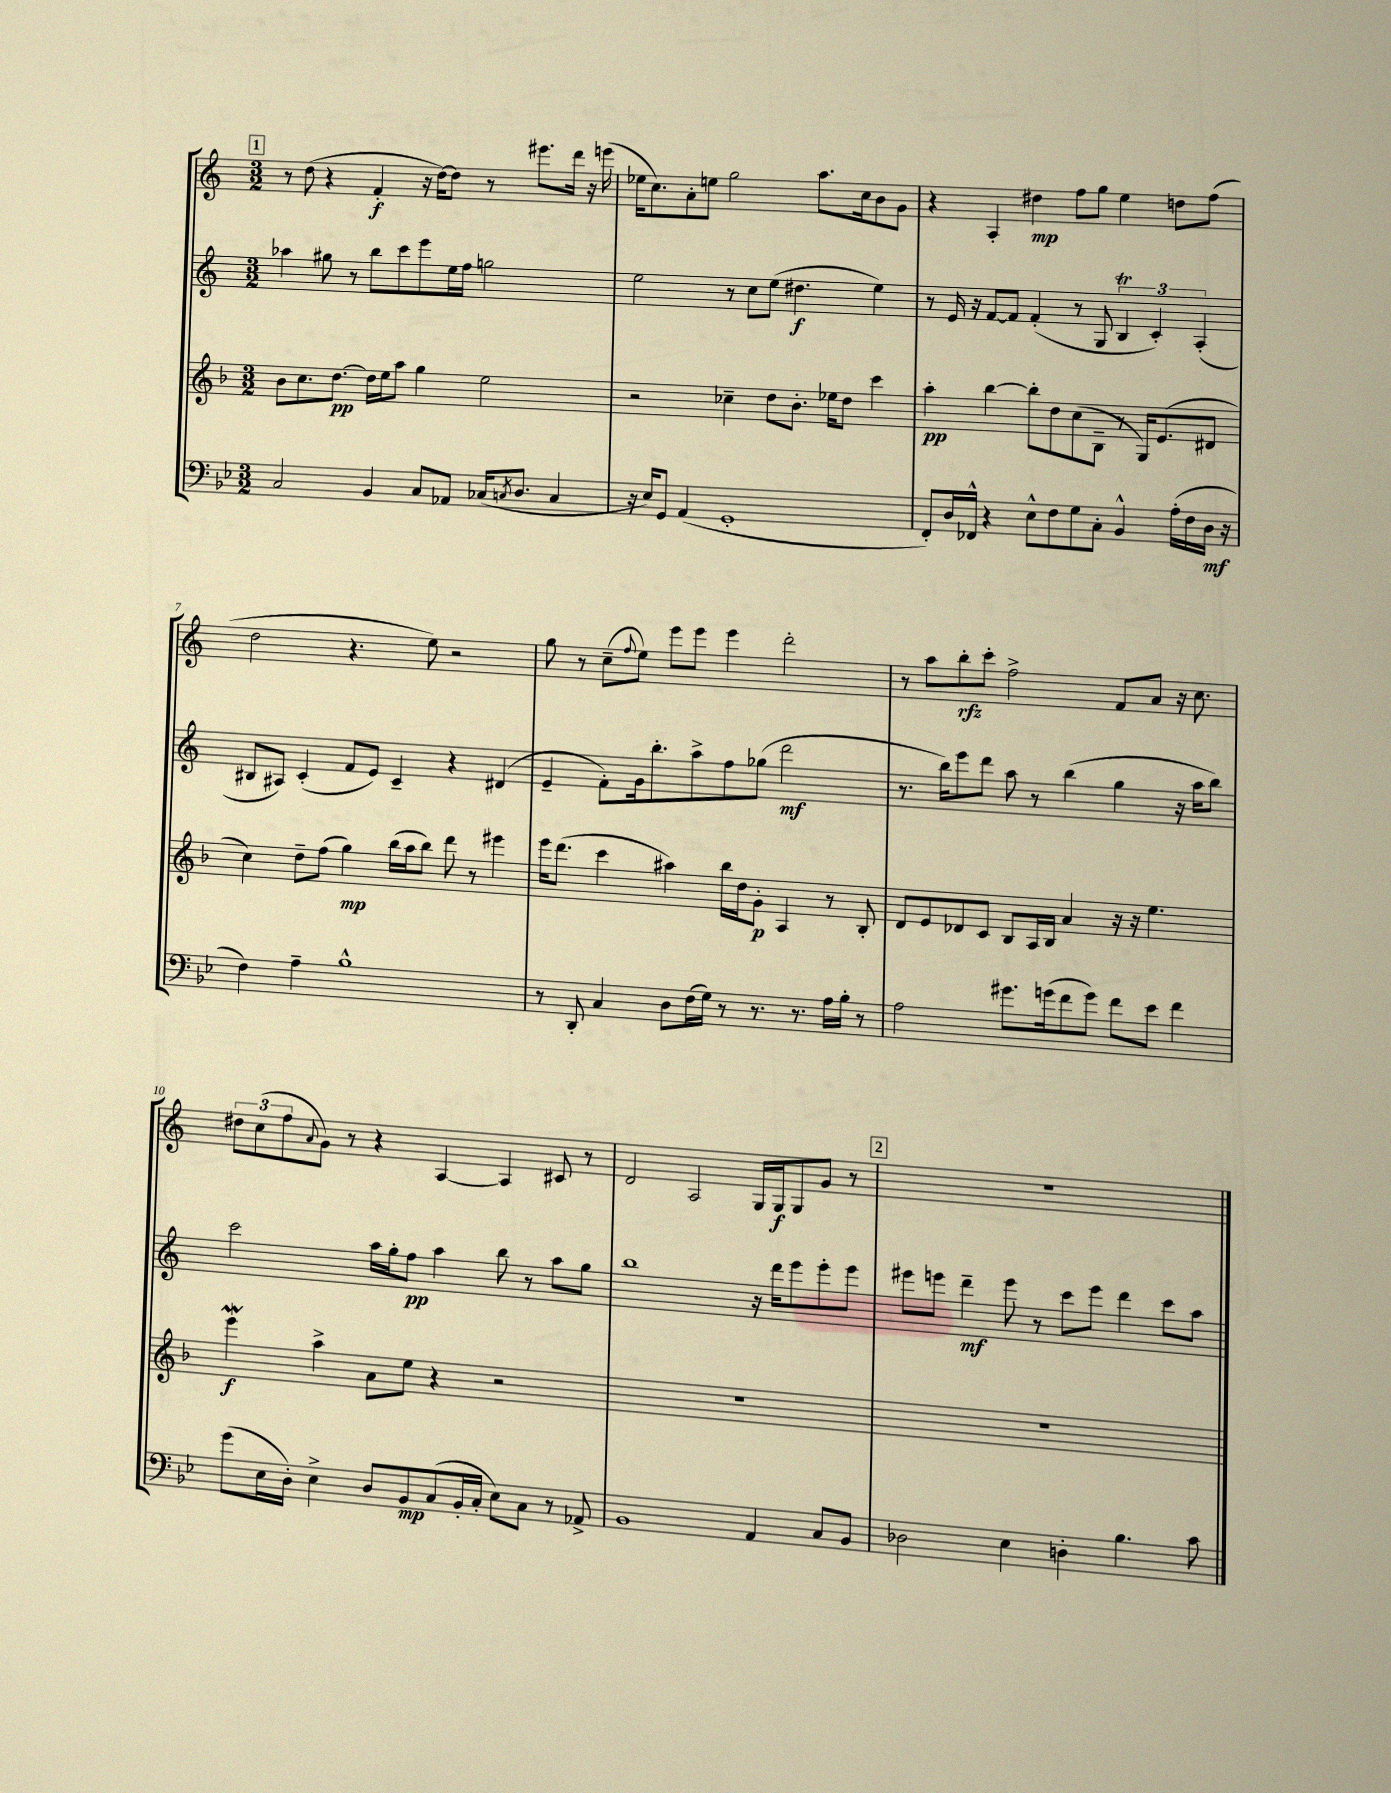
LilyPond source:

<<
\new StaffGroup <<
\new Staff = "s0" {
    \clef treble \key c \major \numericTimeSignature \time 3/2
    \mark \markup { \box "1" } r8 d''8( r4 f'4-.\f r16 d''16~) d''8 r8 eis'''8. d'''16 r16 e'''16( |
    ees''16 c''8.) a'8-. e''8 g''2 a''8. c''16 b'8 g'8 |
    r4 a4-. dis''4\mp f''8 g''8 e''4 d''8 f''8( |
    d''2 r4. e''8) r2 |
    g''8 r8 c''8--( \appoggiatura { f''8 } e''8) e'''8 e'''8 e'''4 d'''2-. |
    r8 a''8 b''8-.\rfz c'''8-. f''2-> f'8 a'8 r16 c''8. |
    \tuplet 3/2 { dis''8 c''8( f''8 } \appoggiatura { a'8 } g'8) r8 r4 a4~ a4 cis'8 r8 |
    d'2 a2 g16 g16\f g8 g'8 r8 |
    \mark \markup { \box "2" } R1. \bar "|." |
}
\new Staff = "s1" {
    \clef treble \key c \major \numericTimeSignature \time 3/2
    \mark \markup { \box "1" } aes''4 gis''8 r8 b''8 c'''8 e'''8 e''16 f''16 g''2 |
    e''2 r8 c''8 e''8( dis''4.\f e''4) |
    r8 e'16 r16 f'8~ f'8 f'4-.( r8 g8 \tuplet 3/2 { b4\trill c'4-.) a4-.( } |
    bis8 ais8) c'4-.( f'8 e'8) c'4-- r4 dis'4( |
    e'4-- f'8-.) g'16 b''8.-. a''8-> f''8 ges''8( d'''2\mf |
    r8. b''16) e'''8 d'''8 a''8 r8 b''4( g''4 r16 a''16 b''8) |
    c'''2 a''16 g''16-. f''8\pp a''4 b''8 r8 a''8 g''8 |
    b''1 r16 d'''16 e'''8 e'''8-. e'''8 |
    \mark \markup { \box "2" } eis'''8 e'''8 d'''4--\mf e'''8 r8 c'''8 e'''8 d'''4 c'''8 a''8 \bar "|." |
}
\new Staff = "s2" {
    \clef treble \key f \major \numericTimeSignature \time 3/2
    \mark \markup { \box "1" } bes'8 c''8. d''8.~\pp d''16 e''16 a''8 g''4 e''2 |
    r2 ces''4-- d''8 bes'8.-. ees''16 d''8 c'''4 |
    a''4-.\pp bes''4~ bes''8-. d''8 c''8( bes8-- r8 g16) e'8.( dis'8 |
    c''4) d''8-- f''8( g''4\mp) bes''16( a''16 bes''8) d'''8 r8 eis'''4 |
    e'''16 d'''8.( c'''4 ais''4) bes''16 d''16 g'8-.\p a4 r8 bes8-. |
    d'8 e'8 des'8 c'8 bes8 a16 bes16 a'4 r16 r16 e''4. |
    e'''4\mordent\f a''4-> a'8 e''8 r4 r2 |
    R1. |
    \mark \markup { \box "2" } R1. \bar "|." |
}
\new Staff = "s3" {
    \clef bass \key bes \major \numericTimeSignature \time 3/2
    \mark \markup { \box "1" } c2 bes,4 c8 aes,8 ces16( \acciaccatura { c8 } d8. c4 |
    r16 ees16) g,8 a,4( g,1-. |
    f,8-.) d16 fes,16-^ r4 ees8-^ f8 g8 c8-. bes,4-^ a16-.( f16 d16\mf r16 |
    f4) a4-- bes1-^ |
    r8 d,8-. c4 d8 f16( g16) r8 r8. r8. a16 bes16-. r8 |
    a2 gis'8. g'16( f'8 g'8) f'8 ees'8 f'4 |
    g'8( ees16 d16-.) ees4-> d8 bes,8\mp c8( bes,16-. c16-. ees8) c8 r8 aes,8-> |
    bes,1 a,4 c8 bes,8 |
    \mark \markup { \box "2" } des2 ees4 d4-. bes4. c'8 \bar "|." |
}
>>
>>
\layout { \context { \Score currentBarNumber = #4 } }
